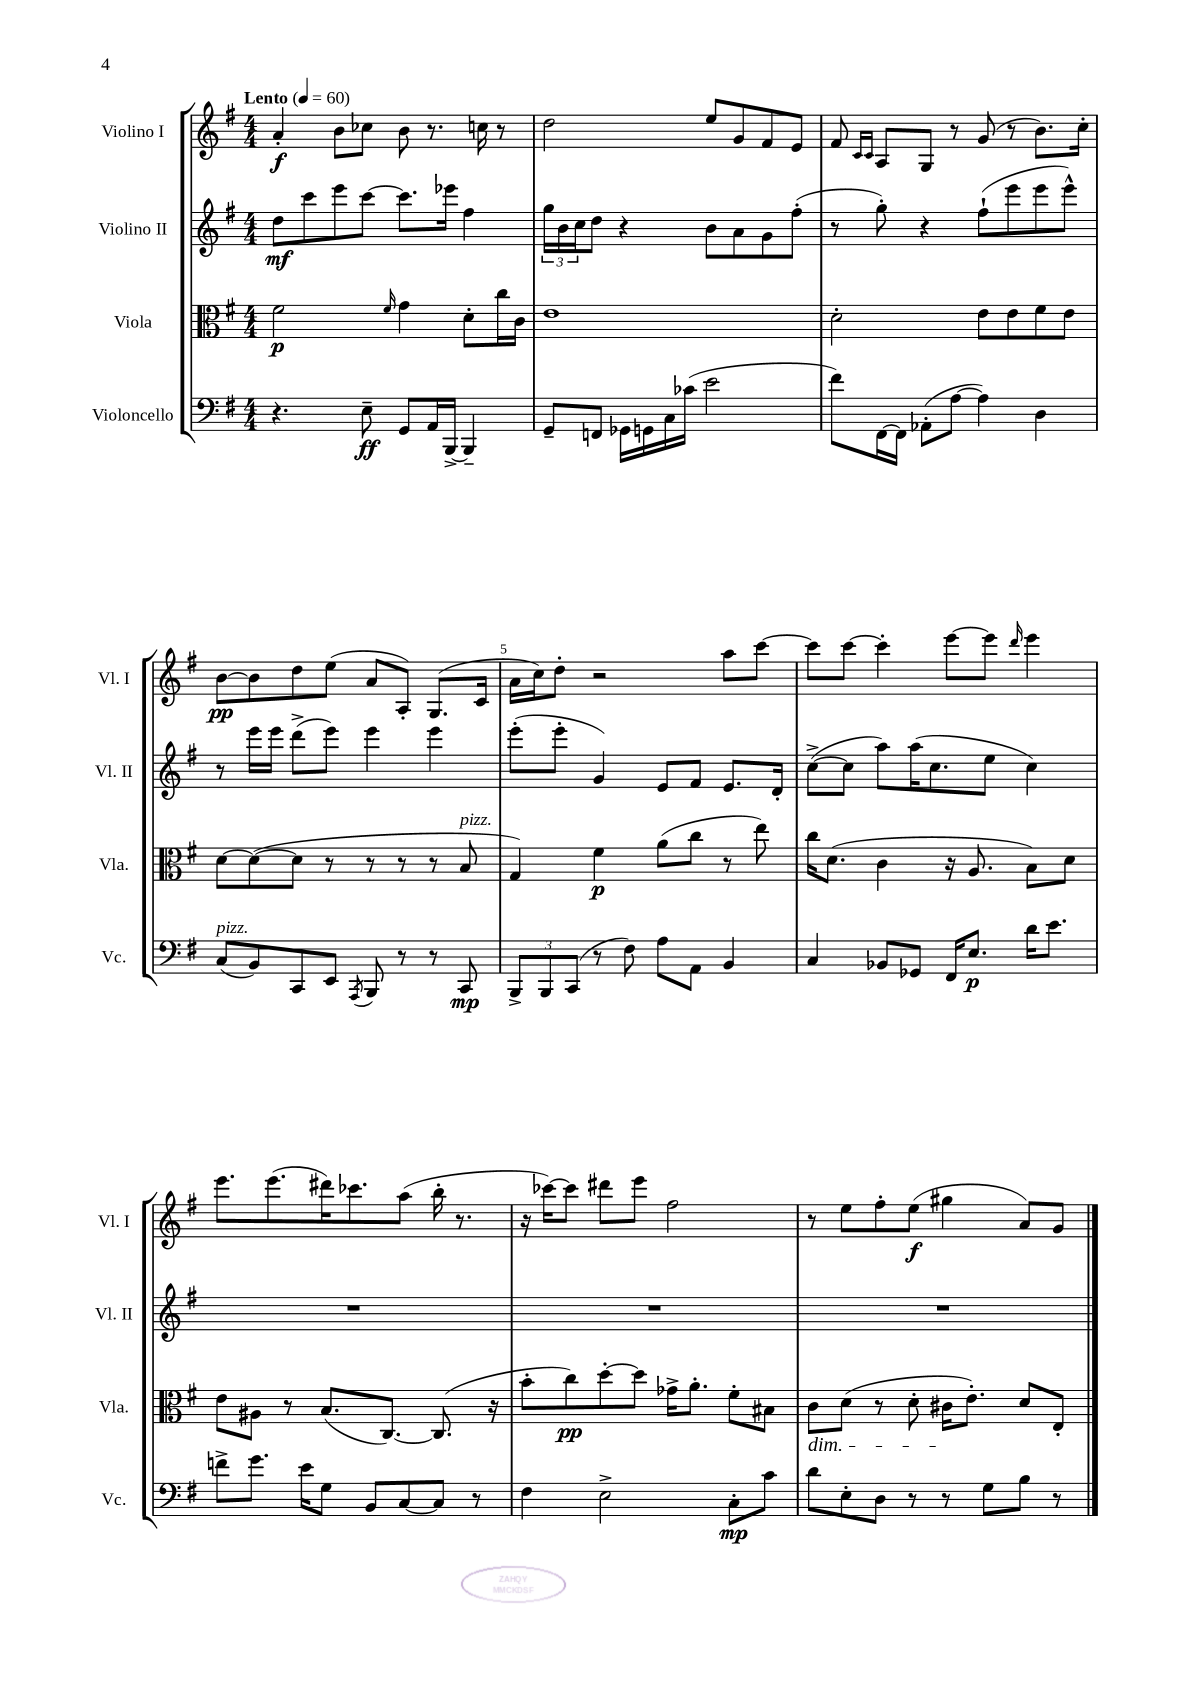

**kern	**kern	**kern	**kern
*staff4	*staff3	*staff2	*staff1
*clefF4	*clefC3	*clefG2	*clefG2
*k[f#]	*k[f#]	*k[f#]	*k[f#]
*M4/4	*M4/4	*M4/4	*M4/4
*MM60	*MM60	*MM60	*MM60
4.r	2f#\	8dd\L	4a'/
.	.	8ccc\	.
.	.	8eee\	8b\L
8E~\	.	[8ccc\J	8cc-\J
.	16qqf#/	.	.
8GG/L	4g\	8.ccc\]L	8b\
16AA/L	.	.	8.r
[16BBB^/JJ	.	16eee-\Jk	.
4BBB~/]	8d'\L	4ff#\	.
.	.	.	16cc\
.	16cc\L	.	8r
.	16c\JJ	.	.
=	=	=	=
8GG~/L	1e	24gg\LL	2dd\
.	.	24b\	.
.	.	24cc\J	.
8FF/J	.	8dd\J	.
16GG-\LL	.	4r	.
16GG\	.	.	.
16C\	.	.	.
(16c-\JJ	.	.	.
2e\	.	8b\L	8ee/L
.	.	8a\	8g/
.	.	8g\	8f#/
.	.	(8ff#'\J	8e/J
=	=	=	=
8f#\L)	2d'\	8r	8f#/
.	.	.	16qqc/LL
.	.	.	16qqc/JJ
[16FF#\L	.	8gg'\)	8A/L
16FF#\]JJ	.	.	.
(8AA-'\L	.	4r	8G/J
[8A\J	.	.	8r
4A\])	8e\L	(8ff#`\L	(8g/
.	8e\	8eee\	8r
4D\	8f#\	8eee\	8.b\L)
.	8e\J	8eee^^\J)	.
.	.	.	16cc'\Jk
=	=	=	=
(8C/L	[8d\L	8r	[8b\L
8BB/)	(8d\_	16eee\LL	8b\]
.	.	16eee\JJ	.
8CC/	8d\]J	(8ddd^\L	8dd\
8EE/J	8r	8eee\J)	(8ee\J
8qAAA/	.	.	.
8BBB/	8r	4eee\	8a/L
8r	8r	.	8A'/J)
8r	8r	4eee\	(8.G/L
8CC/	8B/	.	.
.	.	.	16c/Jk
=	=	=	=
12BBB^/L	4G/)	(8eee'\L	16a\LL
.	.	.	16cc\J)
12BBB/	.	.	.
.	.	8eee'\J	8dd'\J
(12CC/J	.	.	.
8r	4f#\	4g/)	2r
8F#\)	.	.	.
8A\L	(8a\L	8e/L	.
8AA\J	8cc\J	8f#/J	.
4BB/	8r	8.e/L	8aa\L
.	8ee\)	.	[8ccc\J
.	.	16d'/Jk	.
=	=	=	=
4C/	16cc\LK	([8cc^\L	8ccc\]L
.	(8.d\J	.	.
.	.	8cc\]J	[8ccc\J
8BB-/L	4c\	8aa\L)	4ccc'\]
8GG-/J	.	(16aa\K	.
.	.	8.cc\	.
16FF#/LK	16r	.	[8eee\L
8.E/J	8.A/	.	.
.	.	8ee\J	8eee\]J
.	.	.	16qqddd/
16d\LK	8B\L)	4cc\)	4eee\
8.e\J	.	.	.
.	8d\J	.	.
=	=	=	=
8f^\L	8e\L	1r	8.eee\L
8.g\J	8A#\J	.	.
.	.	.	(8.eee\
.	8r	.	.
16e\LK	.	.	.
8G\J	(8.B/L	.	16ddd#\K)
.	.	.	8.ccc-\
8BB/L	.	.	.
.	[8.C/J)	.	.
[8C/	.	.	(8aa\J
8C/]J	(8.C/]	.	16bb'\
.	.	.	8.r
8r	.	.	.
.	16r	.	.
=	=	=	=
4F#\	8b'\L	1r	16r
.	.	.	[16ccc-\LK)
.	8cc\)	.	8ccc-\]J
2E^\	[8dd'\	.	8ddd#\L
.	8dd\]J	.	8eee\J
.	16g-^\LK	.	2ff#\
.	8.a'\J	.	.
8C'\L	8f#'\L	.	.
8c\J	8B#\J	.	.
=	=	=	=
8d\L	8c\L	1r	8r
8E'\	(8d\J	.	8ee\L
8D\J	8r	.	8ff#'\
8r	8d'\	.	(8ee\J
8r	16c#\LK	.	4gg#\
.	8.e'\J)	.	.
8G\L	.	.	.
8B\J	8d/L	.	8a/L)
8r	8E'/J	.	8g/J
==	==	==	==
*-	*-	*-	*-
